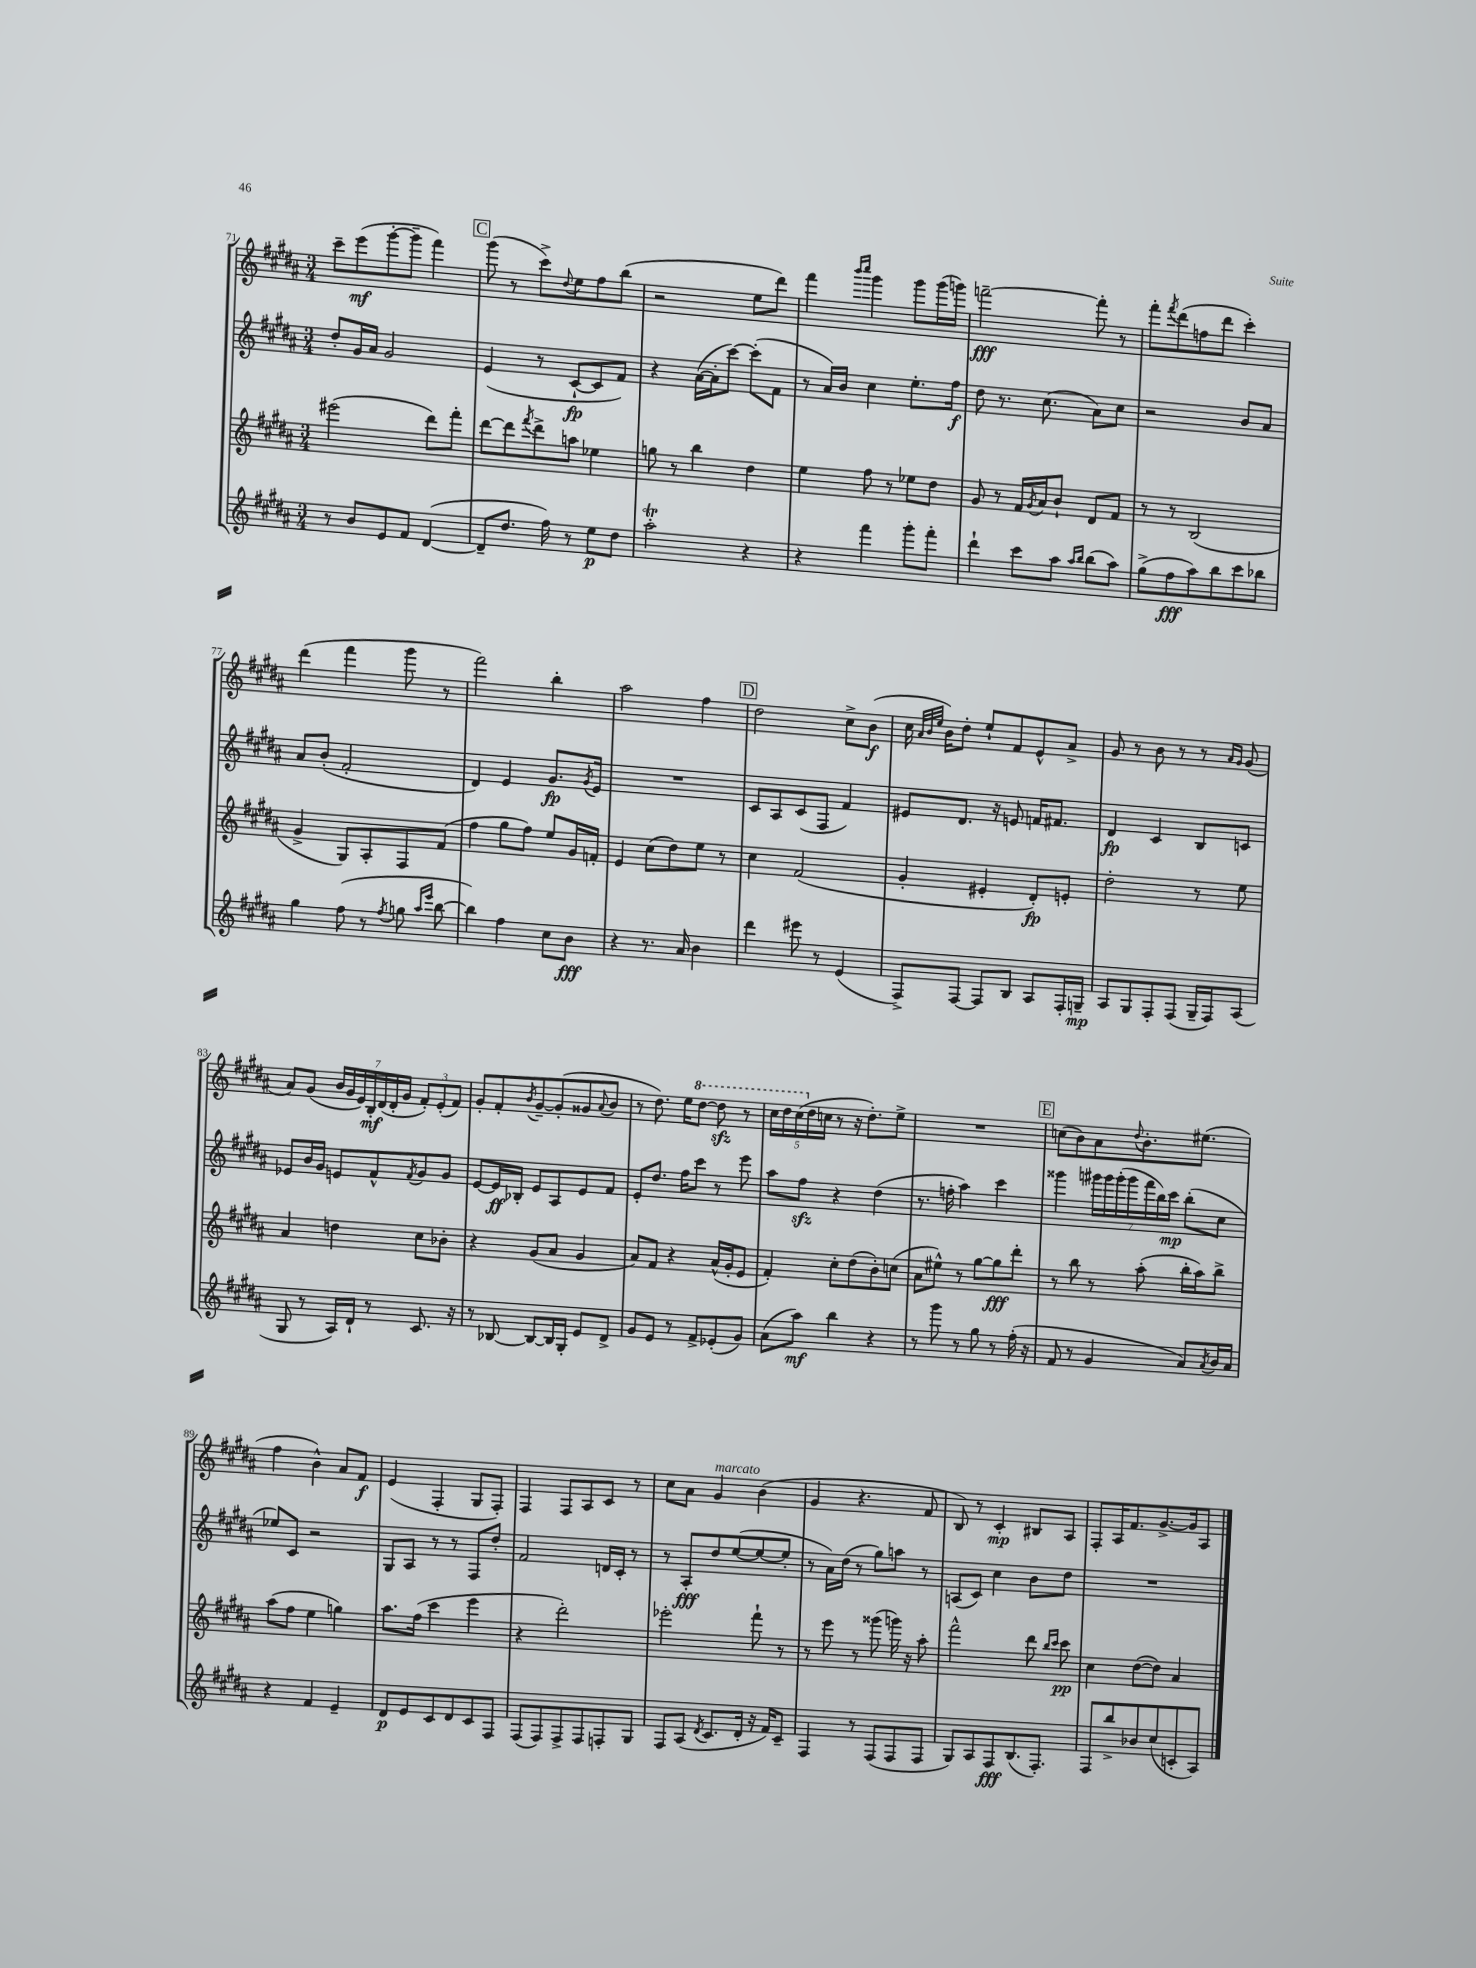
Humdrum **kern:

**kern	**kern	**kern	**kern
*staff4	*staff3	*staff2	*staff1
*clefG2	*clefG2	*clefG2	*clefG2
*k[f#c#g#d#a#]	*k[f#c#g#d#a#]	*k[f#c#g#d#a#]	*k[f#c#g#d#a#]
*M3/4	*M3/4	*M3/4	*M3/4
8r	(2eee#\	8dd#'/L	8ccc#~\L
8b/L	.	16g#/L	(8eee\
.	.	16a#/JJ	.
8e/	.	2g#/	[8ggg#'\
8f#/J	.	.	8ggg#~\]J
([4d#/	8ddd#\L)	.	4fff#\)
.	8fff#'\J	.	.
=	=	=	=
8d#~/]L	[8ddd#\L	(4e/	(8ggg#\
8.dd#/J	8ddd#\]	.	8r
.	8qfff#/	.	.
.	8ddd#^\	8r	8ccc#^\L)
16ff#\)	.	.	.
.	.	.	8qqdd#/
8r	8aa\J	[8c#`/L	8ee\
8ee\L	4ee-\	8c#/]	8ff#\
8dd#\J	.	8f#/J)	(8bb\J
=	=	=	=
2aa#'\	8gg\	4r	2r
.	8r	.	.
.	4bb\	([16a#\LL	.
.	.	16a#'\]J	.
.	.	[8ccc#\J)	.
4r	4dd#\	(8ccc#'\]L	8ee\L
.	.	8f#\J	8ddd#\J)
=	=	=	=
4r	4ee\	8r	4fff#\
.	.	16a#/LL)	.
.	.	16b/JJ	.
.	.	.	16qqbbb/LL
.	.	.	16qqcccc#/JJ
4fff#\	8ff#\	4cc#\	4ggg#\
.	8r	.	.
8ggg#'\L	8ee-\L	8.ee'\L	8ggg#\L
8fff#'\J	8dd#\J	.	(16ggg#\L
.	.	16ff#\Jk	16ggg\JJ)
=	=	=	=
4ddd#`\	8g#/	8dd#\	[2fff~\
.	8r	8.r	.
8ccc#\L	16f#/LL	.	.
.	8qg#/	.	.
.	16a#/J	(8.cc#\	.
8aa#\J	8b`/J	.	.
16qqaa#/LL	.	.	.
16qqbb/JJ	.	.	.
(8bb\L	8d#/L	8a#\L)	8fff'\]
8aa#\J)	8f#/J	8cc#\J	8r
=	=	=	=
(8gg#^\L	8r	2r	8fff#'\L
.	.	.	8qfff#/
8ff#\	8r	.	(8ddd#\
8aa#\)	(2B/	.	8ff\
8bb\	.	.	8ddd#\J
8ccc#\	.	8b/L	4ccc#'\)
8bb-\J	.	8a#/J	.
=	=	=	=
4gg#\	4g#^/	8a#/L	(4ddd#\
.	.	(8b'/J	.
(8ff#\	8G#/L)	2f#'/	4fff#\
8r	8A#'/	.	.
8qff#/	.	.	.
8gg\	8F#/	.	8ggg#\
16qqaa#/LL	.	.	.
16qqeee/JJ	.	.	.
[8bb\	(8f#/J	.	8r
=	=	=	=
4bb\])	4ff#\	4d#/)	2fff#\)
4ff#\	8gg#\L	4e/	.
.	8ff#\J)	.	.
8cc#\L	8ee/L	8.g#/L	4bb'\
8b\J	16g#/L	.	.
.	.	8qg#/	.
.	16f'/JJ	16e/Jk	.
=	=	=	=
4r	4e/	2.r	2aa#\
8.r	(8cc#\L	.	.
.	8dd#\)	.	.
16a#/	.	.	.
4b\	8ee\J	.	4ff#\
.	8r	.	.
=	=	=	=
4ddd#\	4cc#\	8c#/L	2dd#\
.	.	8A#/	.
8eee#\	(2f#/	(8c#/	.
8r	.	8F#/J	.
(4e/	.	4f#/)	8cc#^\L
.	.	.	(8b\J
=	=	=	=
8F#^/L)	4g#'/	8e#/L	16cc#\
.	.	.	32qqa#/LLL
.	.	.	32qqb/
.	.	.	32qqee/JJJ
.	.	.	16b\LK)
[8F#/J	.	8.d#/J	8dd#'\J
8F#/]L	4e#'/	.	8ee`/L
.	.	16r	.
8B/J	.	8e/	8f#/
8A#/L	8d#'/L)	16f/LK	8e^^/
.	.	8.f#/J	.
16F#'/L	8e'/J	.	8a#^/J
16G~/JJ	.	.	.
=	=	=	=
8A#/L	2dd#'\	4d#/	8g#/
8G#/	.	.	8r
8F#'/	.	4c#/	8b\
(8F#/J	.	.	8r
16G#~/LL	8r	8B/L	8r
16F#/J)	.	.	.
.	.	.	16qqa#/LL
.	.	.	16qqg#/JJ
(8A#/J	8ee\	8c/J	(8g#/
=	=	=	=
8G#/	4a#/	8e-/L	8a#/L)
8r	.	16b/L	(8g#/J
.	.	16g#/JJ	.
16A#/LL)	4dd\	8e/L	28b/LL
.	.	.	28g#/
16d#`/JJ	.	.	.
.	.	.	28e/)
.	.	.	28B'/
8r	.	8f#^^/	.
.	.	.	(28d#/
.	.	.	28d#'/
.	.	.	28g#/JJ
.	.	8qf#/	.
8.c#/	8cc#\L	8g#/	12f#'/L)
.	.	.	(12e'/
.	8b-'\J	8g#/J	.
.	.	.	12f#/J)
16r	.	.	.
=	=	=	=
8r	4r	[8e/L	8g#'/L
[8B-/	.	16e/]L	8f#'/
.	.	16B-'/JJ	.
.	.	.	8qb/
8B-/_L	(8g#/L	8e/L	[8g#~/
16B-/]L	8a#/J	8A#/	(8g#'/]
16G#'/JJ	.	.	.
8e/L	4g#/	8e/	8g##/
.	.	.	8qqa#/
8d#^/J	.	8f#/J	8b/J
=	=	=	=
8g#/L	8a#/L)	8e'/L	8r
8e/J	8f#/J	8.dd#/J	8.dd#\)
8r	4r	.	.
.	.	16ff#\LK	16ee\LK
8f#^/L	.	8ccc#\J	[8ddd#\J
(8e-'/	(16a#^^/LL	8r	8ddd#\]
.	16g#'/J	.	.
8g#/J)	8e/J	8eee\	8r
=	=	=	=
(8a#\L	4f#'/)	8aa#\L	20ccc#\LL
.	.	.	20ddd#\
.	.	.	(20ccc#\
8aa#\J)	.	8ff#\J	.
.	.	.	20dd#\
.	.	.	20cc\JJ
4bb\	8cc#'\L	4r	8r
.	(8dd#\	.	16r
.	.	.	8.dd#'\L)
4r	8b'\)	(4dd#\	.
.	(8cc\J	.	8ee^\J
=	=	=	=
8r	8a#\L	8.r	2.r
8ggg#\	8ee#^^\J)	.	.
.	.	16ff'\	.
8r	8r	4aa#\)	.
8gg#\	[8gg#\L	.	.
8r	8gg#\]	4ccc#\	.
(16ff#'\	8ddd#'\J	.	.
16r	.	.	.
=	=	=	=
8f#/	8r	4ggg##\	(8cc\L
8r	8bb\	.	8b\)
4g#/	8r	28ggg#\LL	8a#\
.	.	28ggg#\	.
.	.	(28ggg#'\	.
.	.	28ggg#\	.
.	.	.	8qqdd#/
.	(8aa#'\	.	8.b'\
.	.	28fff#\	.
.	.	28bb\)	.
.	.	28ccc#\JJ	.
8a#/L)	16bb'\LL	(8bb'\L	.
.	16aa#\J)	.	(8.ee#\J
8qa#/	.	.	.
16b/L	8bb^\J	8cc#\J	.
16a#/JJ	.	.	.
=	=	=	=
4r	(8aa#\L	8ee-/L)	4ff#\
.	8ff#\J	8c#/J	.
4f#/	4ee\	2r	4b^^\)
4e~/	4gg\)	.	8a#/L
.	.	.	8f#/J
=	=	=	=
8d#/L	8.aa#\L	8G#/L	(4e/
8e/	.	8A#/J	.
.	(16ff#\Jk	.	.
8c#/	4ccc#\	8r	4F#'/
8d#/	.	8r	.
8c#/	4eee\	8F#/L	8G#/L
8F#/J	.	8dd#'/J	8F#'/J)
=	=	=	=
(8F#/L	4r	2f#/	4F#/
8F#/)	.	.	.
8F#^/	2ddd#'\)	.	8F#/L
8F#/	.	.	8A#/
8F'/	.	16d/LL	8c#/J
.	.	16c#'/JJ	.
8G#/J	.	8r	8r
=	=	=	=
8F#/L	2eee-'\	8r	8cc#\L
(8A#/J	.	8A#'/L	8a#\J
8qd#/	.	.	.
8.c#/L	.	8dd#/	4g#/
.	.	([8ee/	.
16d#'/Jk	.	.	.
16r	8fff#`\	8ee/_	(4b\
16f#/LK)	.	.	.
8c#~/J	8r	8ee'/]J	.
=	=	=	=
4F#/	8r	8r	4g#/
.	8eee\	16a#\LL)	.
.	.	(16dd#\JJ	.
8r	8r	8r	4.r
(8F#/L	(8ggg##\	8gg#\L)	.
8F#/	16ggg\)	8aa\J	.
.	16r	.	.
8F#/J	8aa#'\	8r	8f#/
=	=	=	=
8G#/L)	2fff#^^\	(8A/L	8B/)
8A#/	.	8c#/J)	8r
8F#/	.	4cc#\	4c#'/
(8.B/	.	.	.
.	8ddd#\	8b\L	8B#/L
8.F#'/J)	.	.	.
.	16qqbb/LL	.	.
.	16qqccc#/JJ	.	.
.	8ccc#\	8dd#\J	8A#/J
=	=	=	=
8F#/L	4cc#\	2.r	8F#'/L
8bb^/	.	.	16A#/K
.	.	.	8.f#/
8b-/	([8dd#\L	.	.
(8cc#/	8dd#\]J)	.	[8.g#^/
8c'/	4a#/	.	.
.	.	.	16g#/]k
8A#/J)	.	.	8A#/J
==	==	==	==
*-	*-	*-	*-
